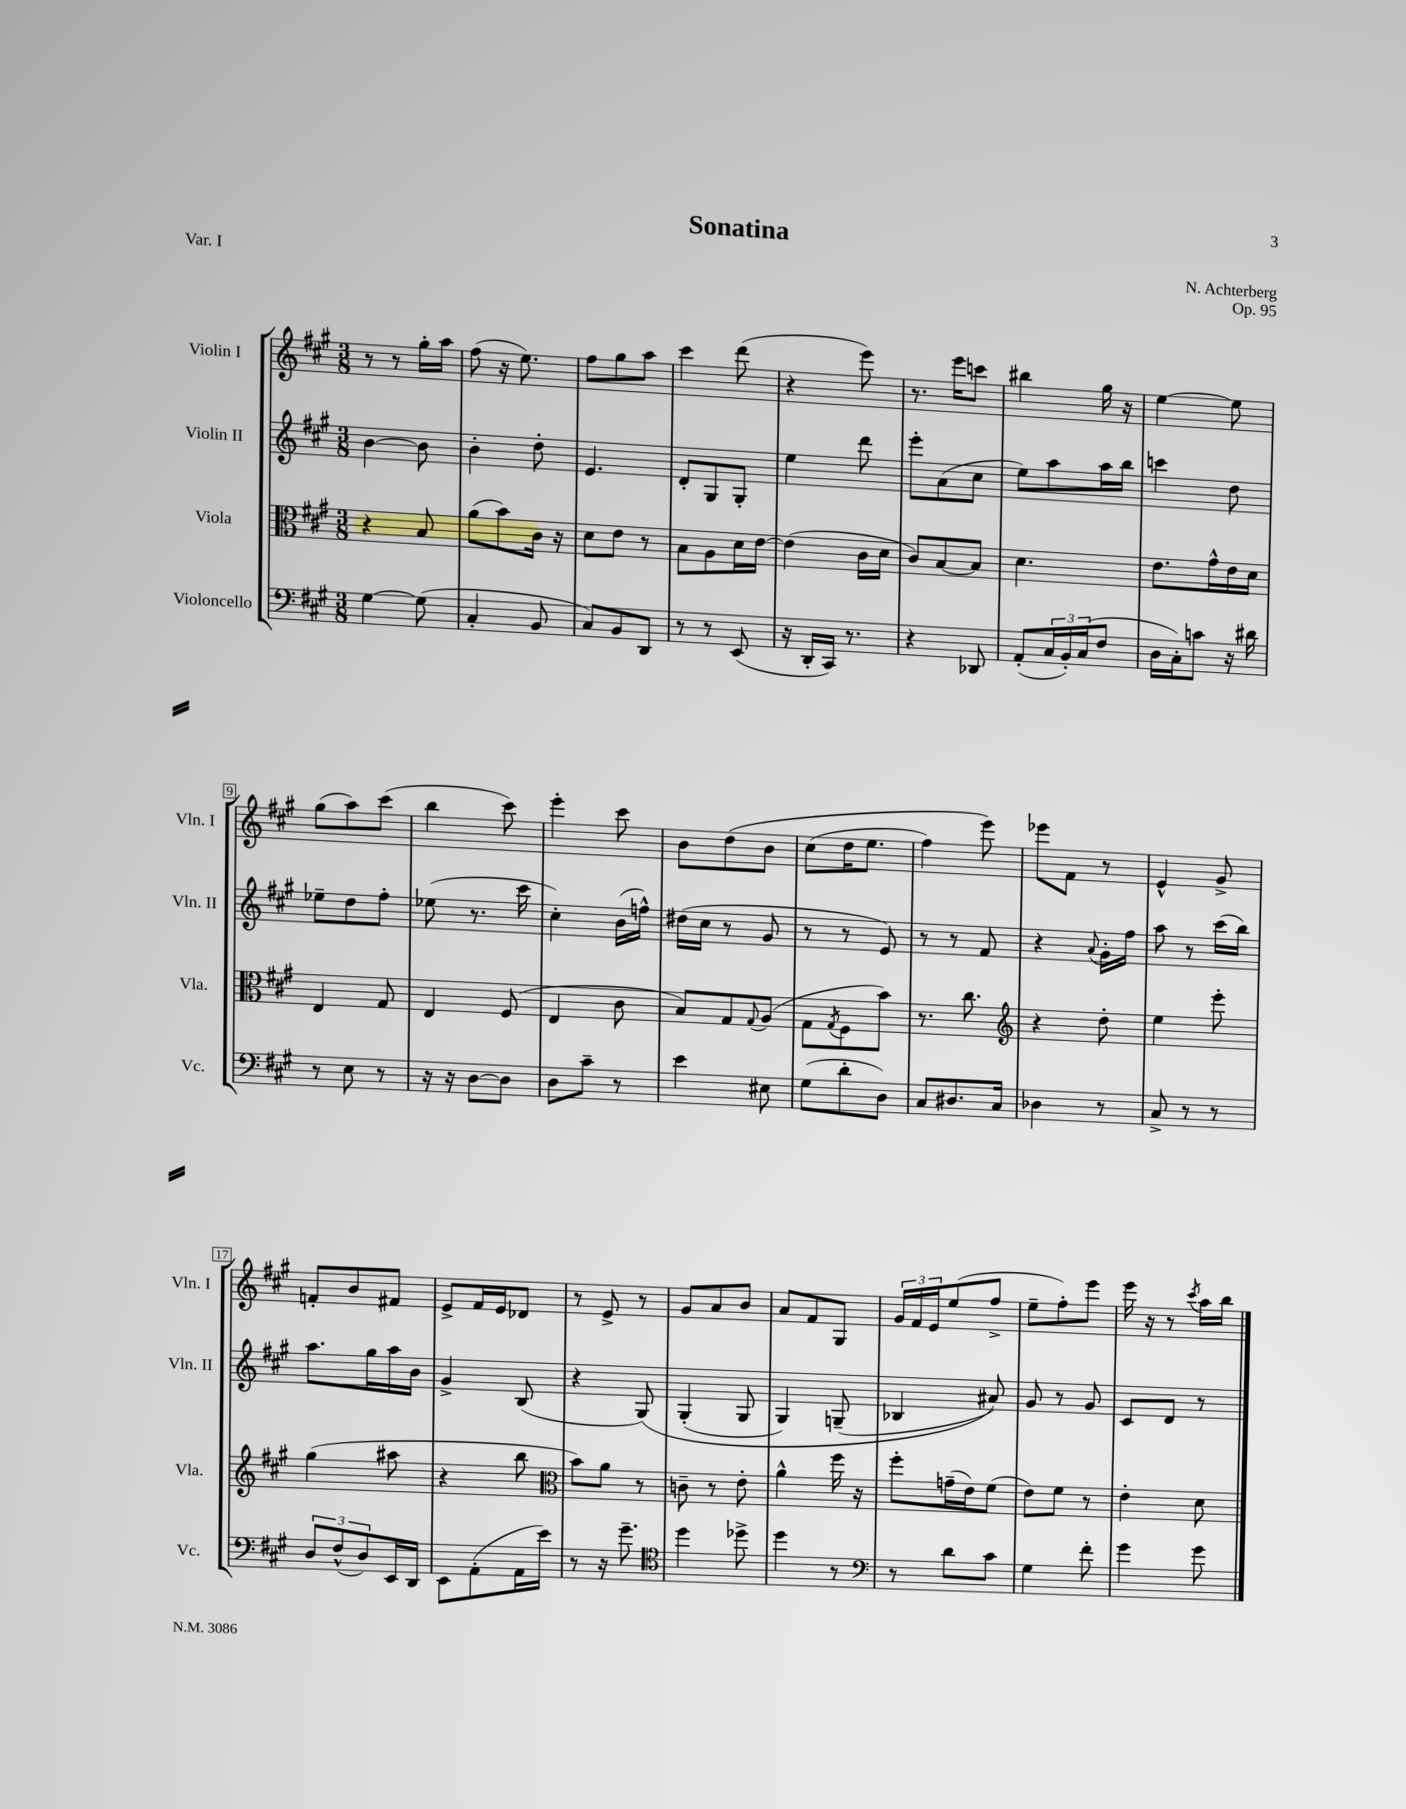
\header { title = "Sonatina" composer = "N. Achterberg" opus = "Op. 95" piece = "Var. I" }
<<
\new StaffGroup <<
\new Staff = "s0" \with { instrumentName = "Violin I" shortInstrumentName = "Vln. I" } {
    \clef treble \key a \major \numericTimeSignature \time 3/8
    r8 r8 gis''16-. a''16 |
    fis''8( r16 e''8.) |
    fis''8 gis''8 a''8 |
    cis'''4 d'''8( |
    r4 e'''8) |
    r8. e'''16 c'''8 |
    bis''4 gis''16 r16 |
    e''4~ e''8 |
    gis''8( a''8) cis'''8( |
    b''4 cis'''8) |
    e'''4-. cis'''8 |
    b'8 d''8\( b'8 |
    cis''8( d''16 e''8. |
    fis''4) e'''8\) |
    ees'''8 fis'8 r8 |
    e'4-^ gis'8-> |
    f'8-. b'8 fis'8 |
    e'8-> fis'16 e'16 des'8 |
    r8 e'8-> r8 |
    gis'8 a'8 b'8 |
    a'8 fis'8 gis8 |
    \tuplet 3/2 { gis'16 fis'16 e'16 } e''8( fis''8-> |
    e''8-- fis''8-.) e'''8 |
    e'''16 r16 r8 \acciaccatura { cis'''8 } a''16 b''16 \bar "|." |
}
\new Staff = "s1" \with { instrumentName = "Violin II" shortInstrumentName = "Vln. II" } {
    \clef treble \key a \major \numericTimeSignature \time 3/8
    b'4~ b'8 |
    b'4-. d''8-. |
    e'4. |
    d'8-. gis8 gis8-. |
    e''4 d'''8 |
    e'''8-. a'8( cis''8 |
    e''8) a''8 a''16 b''16 |
    c'''4 d''8 |
    ees''8-- d''8 fis''8-. |
    ees''8( r8. cis'''16 |
    cis''4-.) b'16( f''16-^) |
    dis''16( cis''16 r8 gis'8 |
    r8 r8 e'8) |
    r8 r8 fis'8 |
    r4 \appoggiatura { a'8 } gis'16-. fis''16 |
    a''8 r8 cis'''16( b''16) |
    a''8. gis''16 a''16 b'16 |
    gis'4-> b8( |
    r4 gis8)\( |
    gis4-.( gis8 |
    gis4) g8--( |
    bes4 ais'8)\) |
    gis'8 r8 gis'8 |
    cis'8 d'8 r8 \bar "|." |
}
\new Staff = "s2" \with { instrumentName = "Viola" shortInstrumentName = "Vla." } {
    \clef alto \key a \major \numericTimeSignature \time 3/8
    r4 b8 |
    a'8( b'8) cis'16 r16 |
    d'8 e'8 r8 |
    b8 a8 d'16 e'16~ |
    e'4( cis'16 d'16 |
    cis'8) b8~ b8 |
    d'4. |
    e'8. gis'16-^ e'16 d'16 |
    e4 gis8 |
    e4 fis8( |
    e4 cis'8 |
    b8) gis8 \appoggiatura { gis8 } a8( |
    gis8 \acciaccatura { gis8 } fis8 b'8) |
    r8. cis''8. |
    \clef treble r4 d''8-. |
    e''4 e'''8-. |
    gis''4( ais''8 |
    r4 b''8 |
    \clef alto b'8) a'8 r8 |
    c'8-- r8 e'8-. |
    a'4-^ fis''16 r16 |
    fis''8-. g'16--( e'16) fis'8( |
    e'8) fis'8 r8 |
    e'4-. d'8 \bar "|." |
}
\new Staff = "s3" \with { instrumentName = "Violoncello" shortInstrumentName = "Vc." } {
    \clef bass \key a \major \numericTimeSignature \time 3/8
    gis4~ gis8( |
    cis4-. b,8 |
    cis8) b,8 d,8 |
    r8 r8 e,8( |
    r16 d,16-. cis,16) r8. |
    r4 des,8 |
    a,8-.( \tuplet 3/2 { cis16 b,16-.) cis16( } fis8 |
    d16 cis16-.) c'8 r16 dis'16 |
    r8 e8 r8 |
    r16 r16 d8~ d8 |
    d8 cis'8-- r8 |
    e'4 eis8 |
    gis8( d'8-. d8) |
    cis8 dis8. cis16 |
    des4 r8 |
    cis8-> r8 r8 |
    \tuplet 3/2 { d8 fis8-^( d8) } e,16 d,16 |
    e,8 a,8-.( a,16 e'16) |
    r8 r16 gis'8.-- |
    \clef tenor d''4 des''8-> |
    d''4 r8 |
    \clef bass r8 d'8 cis'8 |
    gis4 fis'8-. |
    gis'4 gis'8 \bar "|." |
}
>>
>>
\layout { \context { \Score \override BarNumber.stencil = #(make-stencil-boxer 0.1 0.3 ly:text-interface::print) } }
